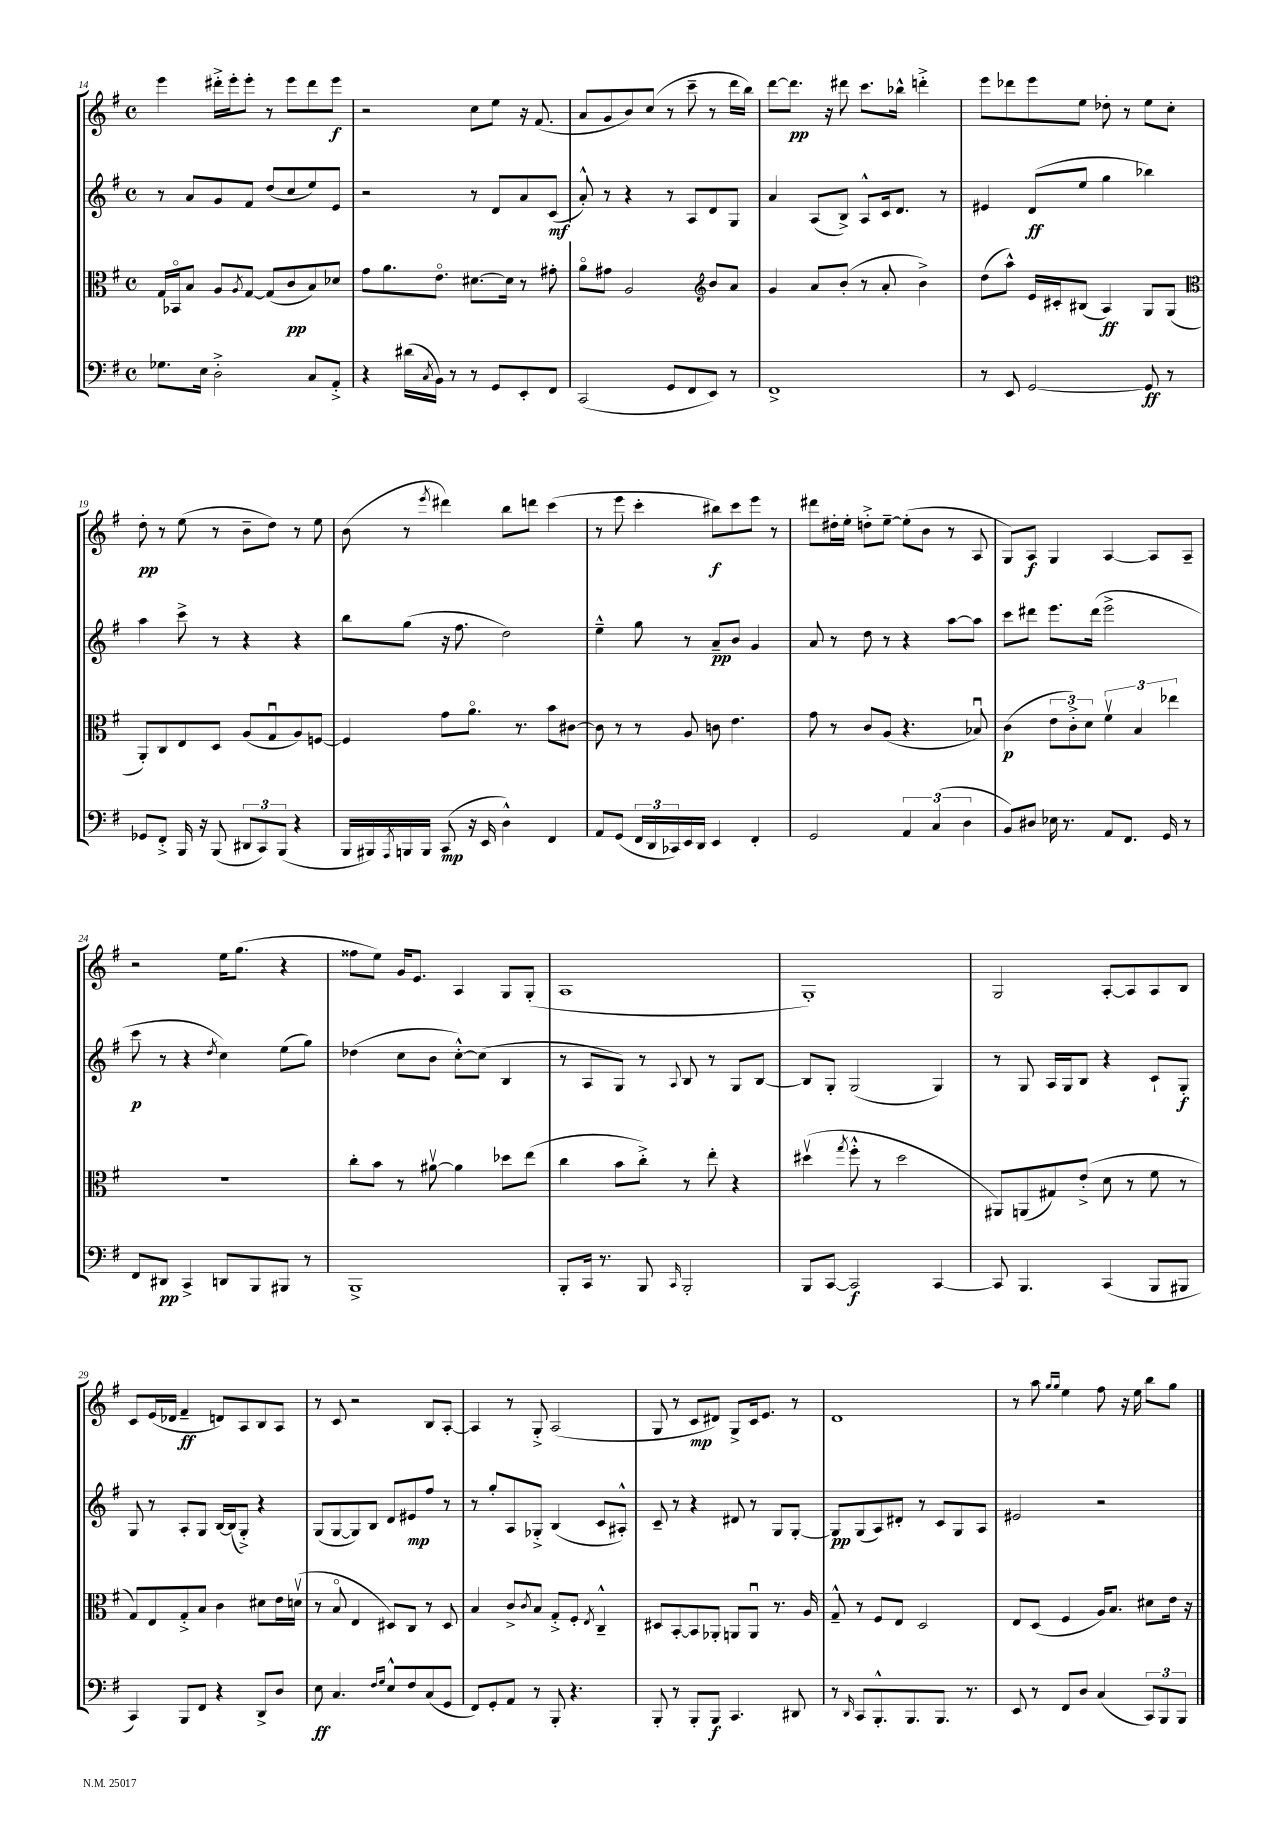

**kern	**kern	**kern	**kern
*staff4	*staff3	*staff2	*staff1
*clefF4	*clefC3	*clefG2	*clefG2
*k[f#]	*k[f#]	*k[f#]	*k[f#]
*M4/4	*M4/4	*M4/4	*M4/4
*met(c)	*met(c)	*met(c)	*met(c)
8.G-\L	16G/LL	8r	4eee\
.	16BB-o/J	.	.
.	8B/J	8a/L	.
16E\Jk	.	.	.
2D'^\	8A/L	8g/	16ddd#'^\LL
.	.	.	16eee'\J
.	8qA/	.	.
.	[8G/J	8f#/J	8eee'\J
.	(8G/]L	(8dd/L	8r
.	8c/	8cc/	8eee\L
8C/L	8B/)	8ee/)	8ddd#\
8AA'^/J	8d-/J	8e/J	8eee\J
=	=	=	=
4r	8g\L	2r	2r
.	8.a\	.	.
(16d#\LL	.	.	.
8qC/	.	.	.
16BB\JJ)	8.eo\J	.	.
8r	.	.	.
8r	[8.d#\L	8r	8cc\L
8GG/L	.	8d/L	8ee\J
.	16d#\]Jk	.	.
8EE'/	8r	8a/	16r
.	.	.	(8.f#/
8FF#/J	8g#'\	(8c/J	.
=	=	=	=
(2CC/	8ao\L	8a'^^/)	8a/L
.	8g#\J	8r	8g/
.	2A/	4r	8b/)
.	.	.	(8cc/J
8GG/L	.	8r	8r
8FF#/	.	8A/L	8ccc~\
*	*clefG2	*	*
8EE/J)	8b/L	8d/	8r
8r	8a/J	8G/J	16ddd\LL
.	.	.	16bb\JJ)
=	=	=	=
1FF#^	4g/	4a/	[8ddd\L
.	.	.	8.ddd\]J
.	8a/L	(8A/L	.
.	.	.	16r
.	(8b'/J	8B^/J)	8ddd#\
.	8r	8A^^/L	8.ccc\L
.	8a'/	16c/k	.
.	.	8.d/J	16bb-^^\Jk
.	4b^\)	.	4ddd'^\
.	.	8r	.
=	=	=	=
8r	(8dd\L	4e#/	8eee\L
8EE/	8aa^^\J)	.	8ddd-\
[2GG/	16e/LL	(8d/L	8eee\
.	16c#'/J	.	.
.	(8B#/J	8ee/J	8ee\J
.	4A/)	4gg\	8dd-'\
.	.	.	8r
8GG/]	8G/L	4bb-\)	8ee\L
8r	(8G/J	.	8cc'\J
=	=	=	=
*	*clefC3	*	*
8GG-/L	8AA'/L)	4aa\	8dd'\
8FF#'^/J	8C/	.	8r
16BBB/	8E/	8ccc^\	(8ee\
16r	.	.	.
(8BBB/	8D/J	8r	8r
12DD#/L	(8A/L	4r	8b~\L
12CC/)	.	.	.
.	8Gu/	.	8dd\J)
(12BBB/J	.	.	.
4r	8A/)	4r	8r
.	[8F/J	.	8ee\
=	=	=	=
16BBB/LL	4F/]	8bb\L	(8b\
16BBB#/)	.	.	.
8qAAA/	.	.	.
16BBB/	.	(8gg\J	8r
16BBB/JJ	.	.	.
.	.	.	8qeee/
(8CC/	8g\L	16r	4ddd#\)
.	.	8.ff#\	.
16r	8.ao\J	.	.
16EE/	.	.	.
4D^^\)	.	2dd\)	8bb\L
.	8.r	.	.
.	.	.	8ddd\J
4FF#/	8b\L	.	(4ccc\
.	[8c#\J	.	.
=	=	=	=
8AA/L	8c#\]	4ee~^^\	8r
(8GG/J	8r	.	8eee\
24FF#/LL	8r	8gg\	4ccc'\
24DD/	.	.	.
24CC-/)	.	.	.
16EE/	8A/	8r	.
16DD/JJ	.	.	.
4EE/	8c\	8a~/L	8bb#\L)
.	4.e\	8b/J	8ccc\
4FF#'/	.	4g/	8eee\J
.	.	.	8r
=	=	=	=
2GG/	8g\	8a/	8ddd#\L
.	8r	8r	16dd#'\L
.	.	.	16ee'\JJ
.	8c/L	8dd\	8dd'^\L
.	(8A/J	8r	[8ee~\J
6AA/	4.r	4r	(8ee'\]L
.	.	.	8b\J
(6C/	.	.	.
.	.	[8aa\L	8r
6D\	.	.	.
.	8B-u/)	8aa\]J	8A/
=	=	=	=
8BB/L)	(4c\	8ccc\L	8G/L)
8D#/J	.	8ddd#\J	8A/J
16E-\	12e\L	8.eee\L	4G/
8.r	.	.	.
.	12c'^\)	.	.
.	12d\J	.	.
.	.	(16ddd#\Jk	.
8AA/L	6f#v\	2eee^\	[4A/
8.FF#/J	.	.	.
.	6B/	.	.
.	.	.	8A/]L
16GG/	.	.	.
.	6ee-\	.	.
8r	.	.	8A~/J
=	=	=	=
8FF#/L	1r	8ccc\	2r
8DD#/J	.	8r	.
4CC^/	.	4r	.
.	.	8qdd/	.
8DD/L	.	4cc\)	16ee\LK
.	.	.	(8.gg\J
8BBB/	.	.	.
8BBB#/J	.	(8ee\L	4r
8r	.	8gg\J)	.
=	=	=	=
1BBB^	8cc'\L	(4dd-\	8ff##\L
.	8b\J	.	8ee\J)
.	8r	8cc\L	16g/LK
.	.	.	8.e/J
.	[8a#v\	8b\J	.
.	4a#\]	[8cc'^^\L)	4A/
.	.	(8cc\]J	.
.	8dd-\L	4B/	8G/L
.	(8ee\J	.	(8G'/J
=	=	=	=
8BBB'/L	4cc\	8r	1A
16CC/Jk	.	8A/L	.
8.r	.	.	.
.	8b\L	8G/J)	.
8BBB/	8cc'^\J)	8r	.
16qqCC/	.	8qqA/	.
2BBB'/	8r	8B/	.
.	8ee'\	8r	.
.	4r	8G/L	.
.	.	[8B/J	.
=	=	=	=
8BBB/L	(4dd#v\	8B/]L	1G')
[8CC/J	.	8G'/J	.
.	8qgg/	.	.
2CC/]	8ff#'^^\	(2G/	.
.	8r	.	.
.	2dd#\	.	.
[4CC/	.	4G/)	.
=	=	=	=
8CC/]	8AA#/L)	8r	2G/
4.BBB/	(8AA/	8G/	.
.	8G#/)	16A/LL	.
.	.	16G/J	.
.	(8e'^/J	8B/J	.
(4CC/	8d\	4r	[8A'/L
.	8r	.	8A/]
8BBB/L	8f#\	8c`/L	8A/
8BBB#/J	8r	8G'/J	8B/J
=	=	=	=
4CC/)	8G/L)	8G/	8c/L
.	8E/	8r	(16e/L
.	.	.	16d-/JJ
8BBB/L	8G'^/	8A'/L	4f#~/
8FF#/J	8B/J	8G/J	.
4r	4c\	[16B/LL	8d/L)
.	.	(16B/]J	.
.	.	8G'^/J)	8A/
8DD^/L	8d#\L	4r	8B/
8D/J	16e\L	.	8A/J
.	(16dv\JJ	.	.
=	=	=	=
8E\	8r	(8G/L	8r
4.C/	8Bo/	[8G/	8c/
.	4E/	8G/])	2r
.	.	8B/J	.
16qqF#/LL	.	.	.
16qqG/JJ	.	.	.
8E^^/L	8D#/L)	8d/L	.
8F#/	8C/J	8e#/	.
(8C/	8r	8ff#/J	8B/L
8GG/J	8D#/	8r	[8A'/J
=	=	=	=
8FF#/L)	4B/	8r	4A/]
8GG'/	.	8gg'/L	.
8AA/J	8c^/L	8A/	8r
.	8qc/	.	.
8r	8B/J	8G-'^/J	8G'^/
8BBB'/	8G'^/L	(4B/	(2A/
4.r	8F#'/J	.	.
.	8qE/	.	.
.	4C~^^/	8c/L	.
.	.	8A#'^^/J)	.
=	=	=	=
8BBB'/	8D#/L	8c~/	8G/
8r	[8BB'/	8r	8r
8BBB'/L	8BB/]	4r	8c/L
8BBB/J	8AA-'/J	.	8d#/J)
4.CC/	8AA/L	8d#/	8G^/L
.	8AAu/J	8r	16c/k
.	.	.	8.e/J
.	8.r	8G/L	.
8DD#/	.	[8G'/J	8r
.	16A/	.	.
=	=	=	=
8r	8G~^^/	8G/]L	1d
16qqDD/	.	.	.
8CC/L	8r	(8G/	.
8.BBB'^^/	8F#/L	8A/)	.
.	8E/J	8d#'/J	.
8.BBB/	.	.	.
.	2D/	8r	.
8.BBB/J	.	8c/L	.
.	.	8G/	.
8.r	.	.	.
.	.	8A/J	.
=	=	=	=
8EE/	8E/L	2e#/	8r
8r	(8D/J	.	8aa\
.	.	.	16qqgg/LL
.	.	.	16qqgg/JJ
8FF#/L	4F#/	.	4ee\
8D/J	.	.	.
(4C/	16A/LK)	2r	8ff#\
.	8.B/J	.	.
.	.	.	16r
.	.	.	16ee\
12CC/L)	8d#\L	.	8bb\L
12BBB/	.	.	.
.	16e\Jk	.	8gg\J
12BBB/J	.	.	.
.	16r	.	.
==	==	==	==
*-	*-	*-	*-
